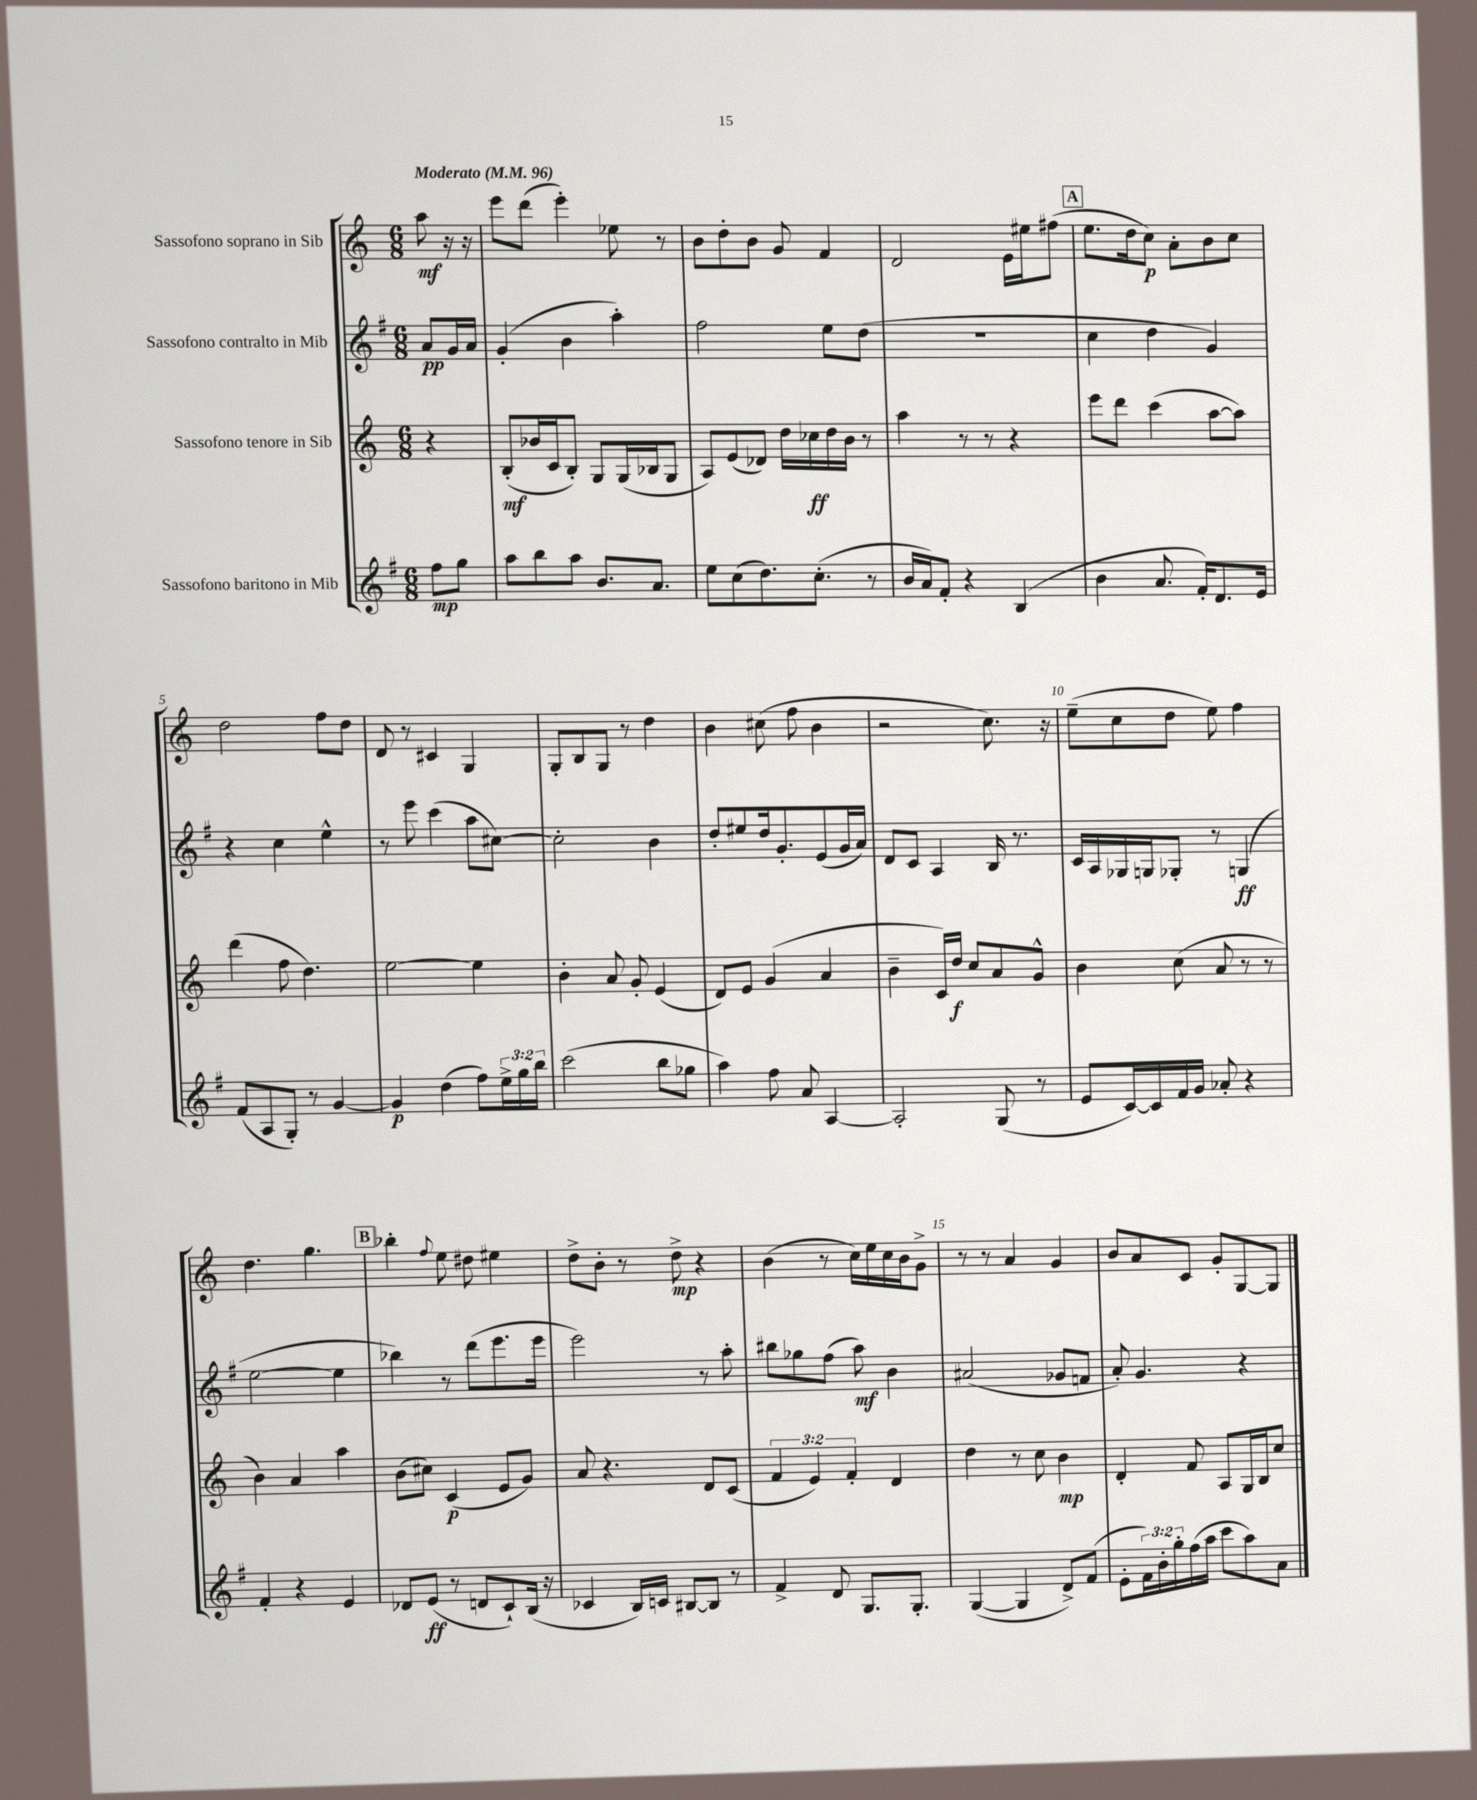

**kern	**dynam	**kern	**dynam	**kern	**dynam	**kern	**dynam
*part4	*part4	*part3	*part3	*part2	*part2	*part1	*part1
*staff4	*staff4	*staff3	*staff3	*staff2	*staff2	*staff1	*staff1
*I"Sassofono baritono in Mib	*	*I"Sassofono tenore in Sib	*	*I"Sassofono contralto in Mib	*	*I"Sassofono soprano in Sib	*
*clefG2	*	*clefG2	*	*clefG2	*	*clefG2	*
*k[f#]	*	*k[]	*	*k[f#]	*	*k[]	*
*M6/8	*	*M6/8	*	*M6/8	*	*M6/8	*
*MM96	*	*MM96	*	*MM96	*	*MM96	*
=	=	=	=	=	=	=	=
!	!	!	!	!	!	!LO:TX:a:B:t=Moderato	!
8ff#\L	mp	4r	.	8a/L	pp	8aa\	mf
8gg\J	.	.	.	16g/L	.	16r	.
.	.	.	.	16a/JJ	.	16r	.
=1	=1	=1	=1	=1	=1	=1	=1
8aa\L	.	(8B'/L	mf	(4g'/	.	8eee\L	.
8bb\	.	16b-X/L	.	.	.	(8ddd\J	.
.	.	16c/J	.	.	.	.	.
8aa\J	.	8B'/J)	.	4b\	.	4eee'\)	.
8.b/L	.	8G/L	.	.	.	.	.
.	.	(16G/L	.	4aa'\)	.	8ee-X\	.
8.a/J	.	16B-X/J	.	.	.	.	.
.	.	8G/J	.	.	.	8r	.
=2	=2	=2	=2	=2	=2	=2	=2
8ee\L	.	8A/L)	.	2ff#\	.	8b\L	.
(8cc\	.	(8e/	.	.	.	8dd'\	.
8.dd\)	.	8d-X/J)	.	.	.	8b\J	.
.	.	16dd\LL	.	.	.	8g/	.
(8.cc'\J	.	16cc-X\	ff	.	.	.	.
.	.	16dd\	.	8ee\L	.	4f/	.
.	.	16b\JJ	.	.	.	.	.
8r	.	8r	.	(8dd\J	.	.	.
=3	=3	=3	=3	=3	=3	=3	=3
16b/LL	.	4aa\	.	2.r	.	2d/	.
16a/J)	.	.	.	.	.	.	.
8f#'/J	.	.	.	.	.	.	.
4r	.	8r	.	.	.	.	.
.	.	8r	.	.	.	.	.
(4B/	.	4r	.	.	.	16e\LL	.
.	.	.	.	.	.	16ee#X\J	.
.	.	.	.	.	.	(8ff#X\J	.
!!LO:REH:place=s1:t=A
=4	=4	=4	=4	=4	=4	=4	=4
4b\	.	8eee\L	.	4cc\	.	8.ee\L	.
.	.	8ddd\J	.	.	.	.	.
.	.	.	.	.	.	16dd\k	.
8.a/	.	(4ccc\	.	4dd\	.	8cc\J)	p
.	.	.	.	.	.	8a'\L	.
16f#'/KL)	.	.	.	.	.	.	.
8.d/	.	[8aa\L	.	4g/)	.	8b\	.
.	.	8aa\J])	.	.	.	8cc\J	.
16e/Jk	.	.	.	.	.	.	.
!!LO:LB:g=z
=5	=5	=5	=5	=5	=5	=5	=5
(8f#/L	.	(4ddd\	.	4r	.	2dd\	.
8A/	.	.	.	.	.	.	.
8G'/J)	.	8ff\	.	4cc\	.	.	.
8r	.	4.dd\)	.	.	.	.	.
[4g/	.	.	.	4ee^^\	.	8ff\L	.
.	.	.	.	.	.	8dd\J	.
=6	=6	=6	=6	=6	=6	=6	=6
4g/]	p	[2ee\	.	8r	.	8d/	.
.	.	.	.	8eee\	.	8r	.
(4dd\	.	.	.	(4ccc\	.	4c#X/	.
8ff#\L)	.	4ee\]	.	8aa\L	.	4G/	.
24ee^\L	.	.	.	[8cc#X\J)	.	.	.
24gg\	.	.	.	.	.	.	.
24bb\JJ	.	.	.	.	.	.	.
=7	=7	=7	=7	=7	=7	=7	=7
(2ccc\	.	4b'\	.	2cc#'\]	.	8G'/L	.
.	.	.	.	.	.	8B/	.
.	.	8a/	.	.	.	8G/J	.
.	.	8g'/	.	.	.	8r	.
8bb\L	.	(4e/	.	4b\	.	4dd\	.
8gg-X\J	.	.	.	.	.	.	.
=8	=8	=8	=8	=8	=8	=8	=8
4aa\)	.	8d/L)	.	8dd'/L	.	4b\	.
.	.	8e/J	.	8ee#X/	.	.	.
8ff#\	.	(4g/	.	16dd/k	.	(8cc#X\	.
.	.	.	.	8.g'/	.	.	.
8a/	.	.	.	.	.	8ff\	.
[4A/	.	4a/	.	(8e/	.	4b\	.
.	.	.	.	16g/L	.	.	.
.	.	.	.	16a/JJ)	.	.	.
=9	=9	=9	=9	=9	=9	=9	=9
2A'/]	.	4b~\	.	8d/L	.	2r	.
.	.	.	.	8c/J	.	.	.
.	.	16c/LL)	.	4A/	.	.	.
.	.	16dd/JJ	f	.	.	.	.
.	.	8cc/L	.	.	.	.	.
(8G/	.	8a/	.	16B/	.	8.cc\)	.
.	.	.	.	8.r	.	.	.
8r	.	8g^^/J	.	.	.	.	.
.	.	.	.	.	.	16r	.
=10	=10	=10	=10	=10	=10	=10	=10
8e/L	.	4b\	.	16c/LL	.	(8ee~\L	.
.	.	.	.	16A/	.	.	.
[16c/L)	.	.	.	16G-X/	.	8cc\	.
16c/]	.	.	.	16Gn/J	.	.	.
16f#/	.	(8cc\	.	8G-X'/J	.	8dd\J	.
16g/JJ	.	.	.	.	.	.	.
8a-X'/	.	8a/	.	8r	.	8ee\)	.
4r	.	8r	.	(4Gn/	ff	4ff\	.
.	.	8r	.	.	.	.	.
!!LO:LB:g=z
=11	=11	=11	=11	=11	=11	=11	=11
4f#'/	.	4b\)	.	[2ee\	.	4.dd\	.
4r	.	4a/	.	.	.	.	.
.	.	.	.	.	.	4.gg\	.
4e/	.	4aa\	.	4ee\]	.	.	.
!!LO:REH:place=s1:t=B
=12	=12	=12	=12	=12	=12	=12	=12
8d-X/L	.	(8b\L	.	4bb-X\)	.	4bb-X'\	.
(8e/J	ff	8cc#X\J)	.	.	.	.	.
.	.	.	.	.	.	8qqff/	.
8r	.	(4c/	p	8r	.	8ee\	.
8dn/L	.	.	.	(8ddd\L	.	8dd#X\	.
8c`/)	.	8e/L	.	8.eee\	.	4ee#X\	.
(16B/Jk	.	8g/J)	.	.	.	.	.
16r	.	.	.	16eee\Jk	.	.	.
=13	=13	=13	=13	=13	=13	=13	=13
4c-X/	.	8a/	.	2eee\)	.	8dd^\L	.
.	.	4.r	.	.	.	8b'\J	.
16B/LL)	.	.	.	.	.	8r	.
16cn/JJ	.	.	.	.	.	.	.
[8B#X/L	.	.	.	.	.	8dd^\	mp
8B#/J]	.	8d/L	.	8r	.	4r	.
8r	.	(8c/J	.	8aa'\	.	.	.
=14	=14	=14	=14	=14	=14	=14	=14
4f#^/	.	6f/	.	8bb#X\L	.	(4b\	.
.	.	.	.	8gg-X\	.	.	.
.	.	6e/)	.	.	.	.	.
8d/	.	.	.	(8ff#\J	.	8r	.
.	.	6f'/	.	.	.	.	.
8.G/L	.	.	.	8aa\)	mf	16cc\LL)	.
.	.	.	.	.	.	16ee\	.
.	.	4d/	.	4b\	.	16cc\	.
8.G'/J	.	.	.	.	.	16b\J	.
.	.	.	.	.	.	8g^\J	.
=15	=15	=15	=15	=15	=15	=15	=15
([4G/	.	4dd\	.	(2a#X/	.	8r	.
.	.	.	.	.	.	8r	.
4G/]	.	8r	.	.	.	4a/	.
.	.	8cc\	.	.	.	.	.
8d^/L)	.	4b\	mp	8g-X/L	.	4g/	.
(8f#/J	.	.	.	8fn/J	.	.	.
=16	=16	=16	=16	=16	=16	=16	=16
8e'\L	.	4d'/	.	8a'/)	.	8b/L	.
24f#\L)	.	.	.	4.g/	.	8a/	.
24b'\	.	.	.	.	.	.	.
24gg'\	.	.	.	.	.	.	.
(16ff#\	.	8f/	.	.	.	8c/J	.
16aa\JJ	.	.	.	.	.	.	.
8ccc\L	.	8A/L	.	.	.	8g'/L	.
8aa\)	.	16G/L	.	4r	.	[8G/	.
.	.	16B/J	.	.	.	.	.
8a\J	.	8cc/J	.	.	.	8G/J]	.
==	==	==	==	==	==	==	==
*-	*-	*-	*-	*-	*-	*-	*-
